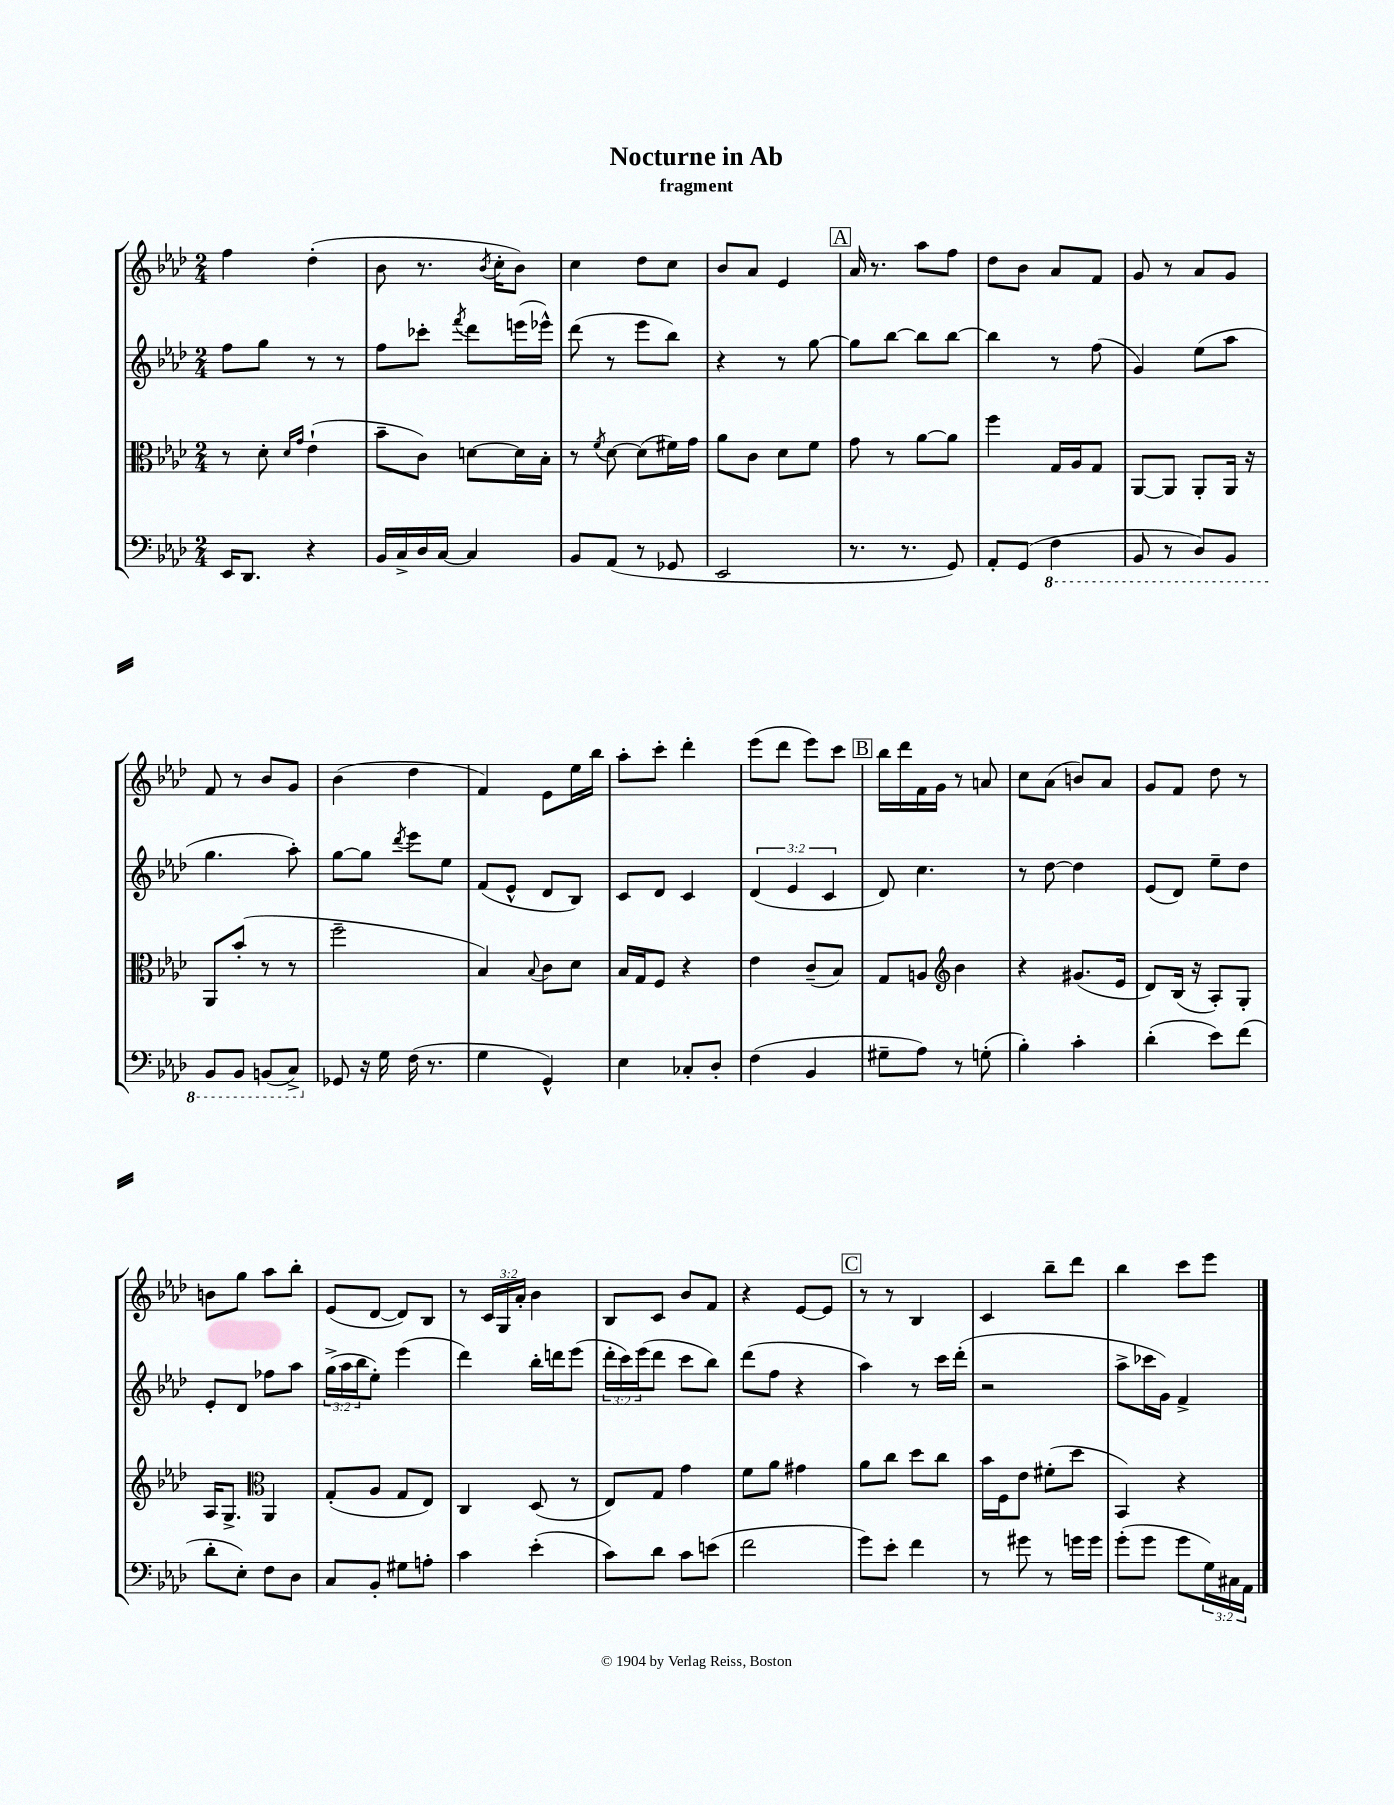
\header { title = "Nocturne in Ab" subtitle = "fragment" }
<<
\new StaffGroup <<
\new Staff = "s0" {
    \clef treble \key aes \major \numericTimeSignature \time 2/4 \override Staff.TupletNumber.text = #tuplet-number::calc-fraction-text
    f''4 des''4-.( |
    bes'8 r8. \acciaccatura { bes'8 } c''16-. bes'8) |
    c''4 des''8 c''8 |
    bes'8 aes'8 ees'4 |
    \mark \markup { \box "A" } aes'16 r8. aes''8 f''8 |
    des''8 bes'8 aes'8 f'8 |
    g'8 r8 aes'8 g'8 |
    f'8 r8 bes'8 g'8 |
    bes'4( des''4 |
    f'4) ees'8 ees''16 bes''16 |
    aes''8-. c'''8-. des'''4-. |
    ees'''8( des'''8 ees'''8) c'''8 |
    \mark \markup { \box "B" } bes''16 des'''16 f'16 g'16 r8 a'8 |
    c''8 aes'8( b'8) aes'8 |
    g'8 f'8 des''8 r8 |
    b'8 g''8 aes''8 bes''8-. |
    ees'8( des'8~ des'8) bes8 |
    r8 \tuplet 3/2 { c'16 g16 aes'16-. } bes'4 |
    bes8 c'8 bes'8 f'8 |
    r4 ees'8~ ees'8 |
    \mark \markup { \box "C" } r8 r8 bes4 |
    c'4 bes''8-- des'''8 |
    bes''4 c'''8 ees'''8 \bar "|." |
}
\new Staff = "s1" {
    \clef treble \key aes \major \numericTimeSignature \time 2/4 \override Staff.TupletNumber.text = #tuplet-number::calc-fraction-text
    f''8 g''8 r8 r8 |
    f''8 ces'''8-. \acciaccatura { f'''8 } des'''8 e'''16( ees'''16-^) |
    des'''8( r8 ees'''8 bes''8) |
    r4 r8 g''8~ |
    \mark \markup { \box "A" } g''8 bes''8~ bes''8 bes''8~ |
    bes''4 r8 f''8( |
    g'4) ees''8( aes''8 |
    g''4. aes''8-.) |
    g''8~ g''8 \acciaccatura { des'''8 } ees'''8 ees''8 |
    f'8( ees'8-^ des'8 bes8) |
    c'8 des'8 c'4 |
    \tuplet 3/2 { des'4( ees'4 c'4 } |
    \mark \markup { \box "B" } des'8) c''4. |
    r8 des''8~ des''4 |
    ees'8( des'8) ees''8-- des''8 |
    ees'8-. des'8 fes''8 aes''8 |
    \tuplet 3/2 { g''16->( aes''16 bes''16 } ees''8-.) ees'''4( |
    des'''4) bes''16-. d'''16 ees'''8( |
    \tuplet 3/2 { des'''16-. c'''16) ees'''16( } des'''8 c'''8 bes''8) |
    des'''8( f''8 r4 |
    \mark \markup { \box "C" } aes''4) r8 c'''16 des'''16-.( |
    r2 |
    aes''8-> ces'''16 g'16) f'4-> \bar "|." |
}
\new Staff = "s2" {
    \clef alto \key aes \major \numericTimeSignature \time 2/4
    r8 des'8-. \grace { des'16 g'16 } ees'4-!( |
    bes'8-- c'8) d'8~ d'16 bes16-. |
    r8 \acciaccatura { f'8 } des'8~ des'8( fis'16) g'16 |
    aes'8 c'8 des'8 f'8 |
    \mark \markup { \box "A" } g'8 r8 aes'8~ aes'8 |
    f''4 g16 aes16 g8 |
    aes,8~ aes,8 aes,8-. aes,16 r16 |
    aes,8 bes'8-.( r8 r8 |
    f''2-- |
    bes4) \appoggiatura { bes8 } c'8 des'8 |
    bes16 g16 f8 r4 |
    ees'4 c'8--( bes8) |
    \mark \markup { \box "B" } g8 a8 \clef treble bes'4 |
    r4 gis'8.( ees'16 |
    des'8) bes16( r16 aes8-.) g8-. |
    aes16 g8.-> \clef alto aes,4 |
    g8-.( aes8 g8 ees8) |
    c4 des8( r8 |
    ees8) g8 g'4 |
    f'8 aes'8 gis'4 |
    \mark \markup { \box "C" } aes'8 c''8 des''8 c''8 |
    bes'16 f16 ees'8 fis'8-.( des''8 |
    bes,4) r4 \bar "|." |
}
\new Staff = "s3" {
    \clef bass \key aes \major \numericTimeSignature \time 2/4 \override Staff.TupletNumber.text = #tuplet-number::calc-fraction-text
    ees,16 des,8. r4 |
    bes,16 c16-> des16 c16~ c4 |
    bes,8 aes,8( r8 ges,8 |
    ees,2 |
    \mark \markup { \box "A" } r8. r8. g,8) |
    aes,8-. g,8( \ottava #-1 f,4 |
    bes,,8 r8 des,8) bes,,8 |
    bes,,8 bes,,8 b,,8( c,8->) \ottava #0 |
    ges,8 r16 g16 f16( r8. |
    g4 g,4-^) |
    ees4 ces8-. des8-. |
    f4( bes,4 |
    \mark \markup { \box "B" } gis8-- aes8) r8 g8-.( |
    bes4-.) c'4-. |
    des'4-.( ees'8) f'8( |
    des'8-. ees8-.) f8 des8 |
    c8 bes,8-. gis8 a8-. |
    c'4 ees'4-.( |
    c'8) des'8 c'8 e'8( |
    f'2 |
    \mark \markup { \box "C" } g'8) ees'8-. f'4 |
    r8 gis'8 r8 g'16 g'16 |
    g'8-.( g'8 g'8 \tuplet 3/2 { g16) cis16 aes,16 } \bar "|." |
}
>>
>>
\layout { \context { \Score \remove "Bar_number_engraver" } }
